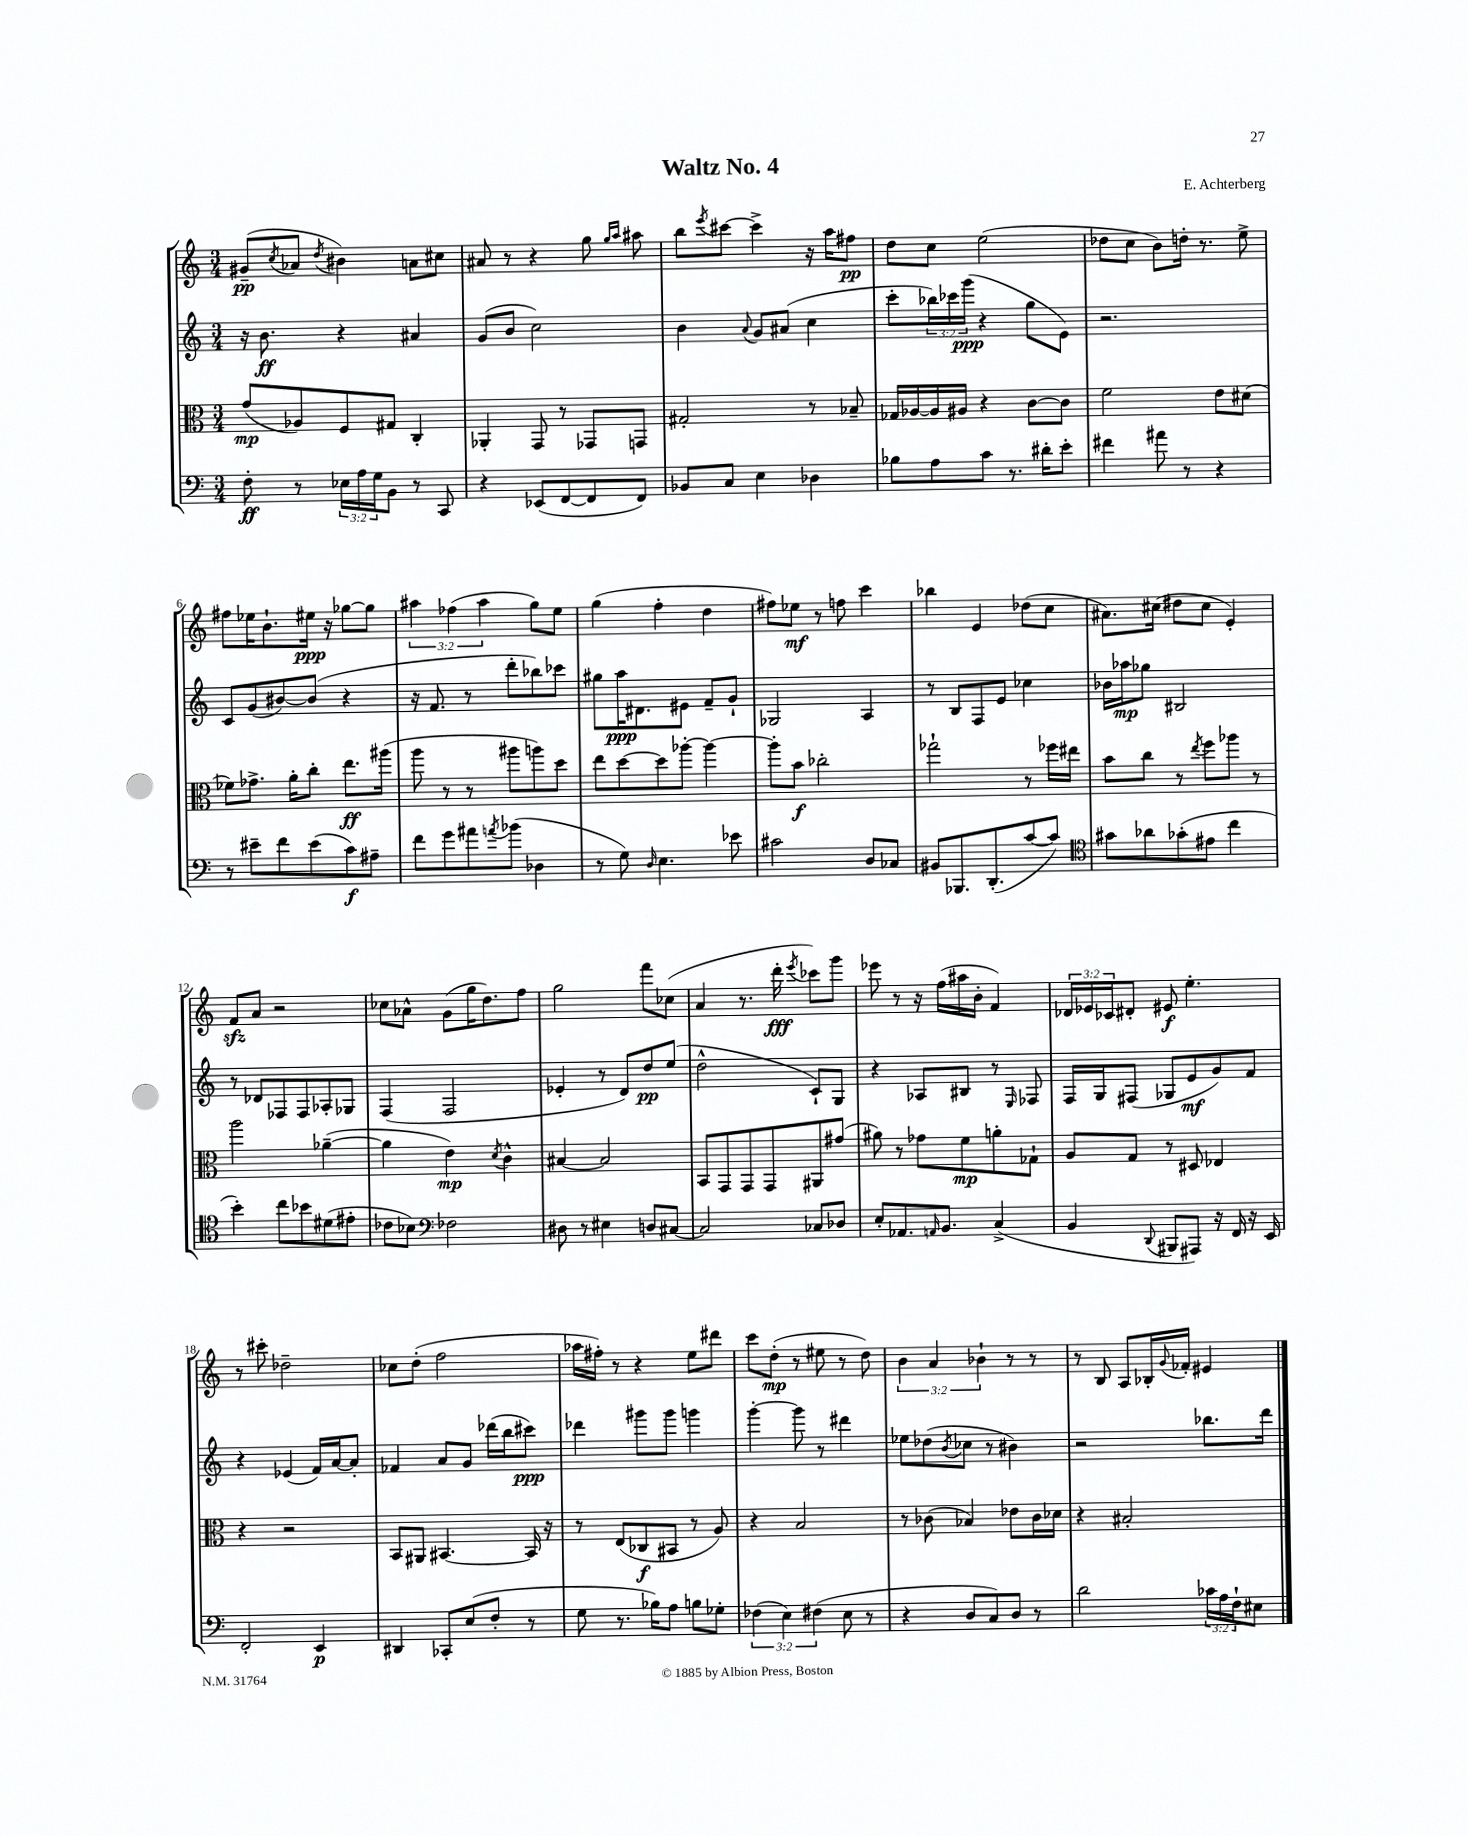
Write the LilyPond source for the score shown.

\header { title = "Waltz No. 4" composer = "E. Achterberg" }
<<
\new StaffGroup <<
\new Staff = "s0" {
    \clef treble \key c \major \numericTimeSignature \time 3/4 \override Staff.TupletNumber.text = #tuplet-number::calc-fraction-text
    gis'8--\pp( \acciaccatura { c''8 } aes'8 \acciaccatura { d''8 } bis'4) a'8 cis''8 |
    ais'8 r8 r4 g''8 \grace { g''16 a''16 } ais''8 |
    b''8 \acciaccatura { e'''8 } cis'''8~ cis'''4-> r16 a''16 fis''8\pp |
    d''8 c''8 e''2( |
    des''8 c''8 b'8) d''16-. r8. e''8-> |
    fis''8 ees''16 b'8.-! eis''16\ppp r16 ges''8~ ges''8 |
    \tuplet 3/2 { ais''4 fes''4( ais''4 } g''8) e''8 |
    g''4( f''4-. d''4 |
    fis''8) ees''8\mf r8 f''8 c'''4 |
    bes''4 e'4 des''8( c''8 |
    ais'8.) cis''16( dis''8 cis''8 e'4-.) |
    f'8\sfz a'8 r2 |
    ces''8 aes'8-^ g'8( g''16 d''8.) f''8 |
    g''2 f'''8 ces''8( |
    a'4 r8. d'''16-.\fff \acciaccatura { e'''8 } ces'''8) g'''8 |
    ees'''8 r8 r16 f''16( ais''16 b'16-. f'4) |
    \tuplet 3/2 { des'16 ees'16 ces'16 } dis'8-. eis'8\f e''4.-. |
    r8 cis'''8-. des''2-- |
    ces''8 d''8-.( f''2 |
    aes''16 fis''16-.) r8 r4 e''8 dis'''8 |
    c'''8 d''8-.\mp( r8 eis''8 r8 d''8) |
    \tuplet 3/2 { b'4 a'4 bes'4-! } r8 r8 |
    r8 b8 a8 bes16-. \appoggiatura { g'8 } fes'16-. eis'4 \bar "|." |
}
\new Staff = "s1" {
    \clef treble \key c \major \numericTimeSignature \time 3/4 \override Staff.TupletNumber.text = #tuplet-number::calc-fraction-text
    r16 b'8.\ff r4 ais'4 |
    g'8( b'8 c''2) |
    b'4 \appoggiatura { a'8 } g'8 ais'8( c''4 |
    c'''8-. \tuplet 3/2 { bes''16) ces'''16 g'''16\ppp( } r4 g''8 e'8) |
    r2. |
    c'8 g'8( bis'8~) bis'8( r4 |
    r16 f'8. r8 d'''8-. bes''8) ces'''8 |
    gis''8 a''16\ppp dis'8. eis'8 f'8-- g'8-! |
    ges2 a4 |
    r8 b8 f8 e'8 ces''4 |
    bes'16 aes''16\mp ges''8 bis2 |
    r8 des'8 fes8 fes8 aes8-. ges8 |
    f4( f2 |
    ees'4-. r8 d'8) d''8\pp e''8( |
    d''2-^ c'8-!) g8 |
    r4 aes8 bis8 r8 \grace { e16 } fes8 |
    f16 g16 fis8( ges8 e'8\mf g'8) f'8 |
    r4 ees'4( f'16) a'16~ a'8-. |
    fes'4 a'8 g'8 des'''16( b''16 cis'''8\ppp) |
    des'''4 gis'''8 gis'''8 g'''4 |
    g'''4~-. g'''8 r8 dis'''4 |
    ees''8 des''8( \acciaccatura { b'8 } ces''8 r8 bis'4) |
    r2 bes''8. d'''16 \bar "|." |
}
\new Staff = "s2" {
    \clef alto \key c \major \numericTimeSignature \time 3/4
    g'8\mp( aes8) f8 gis8 c4-. |
    aes,4-. g,8 r8 ges,8 g,8 |
    gis2-. r8 bes8-- |
    ges16 aes16~ aes16 ais16 r4 c'8~ c'8 |
    f'2 e'8 dis'8( |
    fes'8) ges'8.-> a'16-. c''8-. e''8.\ff ais''16( |
    a''8 r8 r8 ais''8 a''8) d''8 |
    e''8 d''8~ d''8 aes''8~-. aes''4~ |
    aes''8-. b'8\f ces''2-. |
    ges''2-! r8 fes''16 eis''16 |
    b'8 c''8 r8 \acciaccatura { e''8 } f''8 aes''8 r8 |
    a''2 aes'4~--( |
    aes'4 e'4\mp) \acciaccatura { d'8 } c'4-^ |
    bis4~ bis2 |
    b,8 g,8 g,8 g,8 ais,8 gis'8( |
    ais'8) r8 ges'8 f'8\mp a'8-. ges8-! |
    a8 g8 r8 dis8 ees4 |
    r4 r2 |
    b,8 ais,8 bis,4.~ bis,16 r16 |
    r8 e8( ces8\f bis,8 r8 a8) |
    r4 b2 |
    r8 ces'8( bes4) ees'8 ces'16 des'16 |
    r4 bis2-. \bar "|." |
}
\new Staff = "s3" {
    \clef bass \key c \major \numericTimeSignature \time 3/4 \override Staff.TupletNumber.text = #tuplet-number::calc-fraction-text
    f8-.\ff r8 \tuplet 3/2 { ees16 a16 g16 } b,8 r8 c,8 |
    r4 ees,8( f,8~ f,8 f,8) |
    bes,8 c8 e4 des4 |
    bes8 a8 c'8 r8. dis'16-. e'8-. |
    fis'4 ais'8 r8 r4 |
    r8 eis'8-- f'8 eis'8( c'8\f) ais8-- |
    f'8 g'8 ais'8 \acciaccatura { a'8 } bes'8( des4 |
    r8 g8) \grace { d16 } e4. ees'8 |
    cis'2 d8 ces8 |
    bis,8 bes,,8. d,8.-.( c'8~ c'8) |
    \clef tenor gis'8 aes'8 ges'8-.( eis'8 c''4 |
    b'4-.) c''8 bes'8 dis'8( eis'8-. |
    ces'8 bes8) \clef bass fes2 |
    dis8 r8 eis4 d8 cis8~ |
    cis2 ces8 des8 |
    e8-. aes,8. \grace { a,16 } b,8. c4->( |
    b,4 \appoggiatura { d,8 } bis,,8 ais,,8) r16 f,16 r16 e,16 |
    f,2-. e,4\p |
    dis,4 ces,8-. e8( f8-. r8 |
    g8 r8. bes16) a8 b8 ges8-. |
    \tuplet 3/2 { fes4( e4) fis4( } e8 r8 |
    r4 d8 c8) d8 r8 |
    d'2 \tuplet 3/2 { ces'16 a16 f16-! } eis8 \bar "|." |
}
>>
>>
